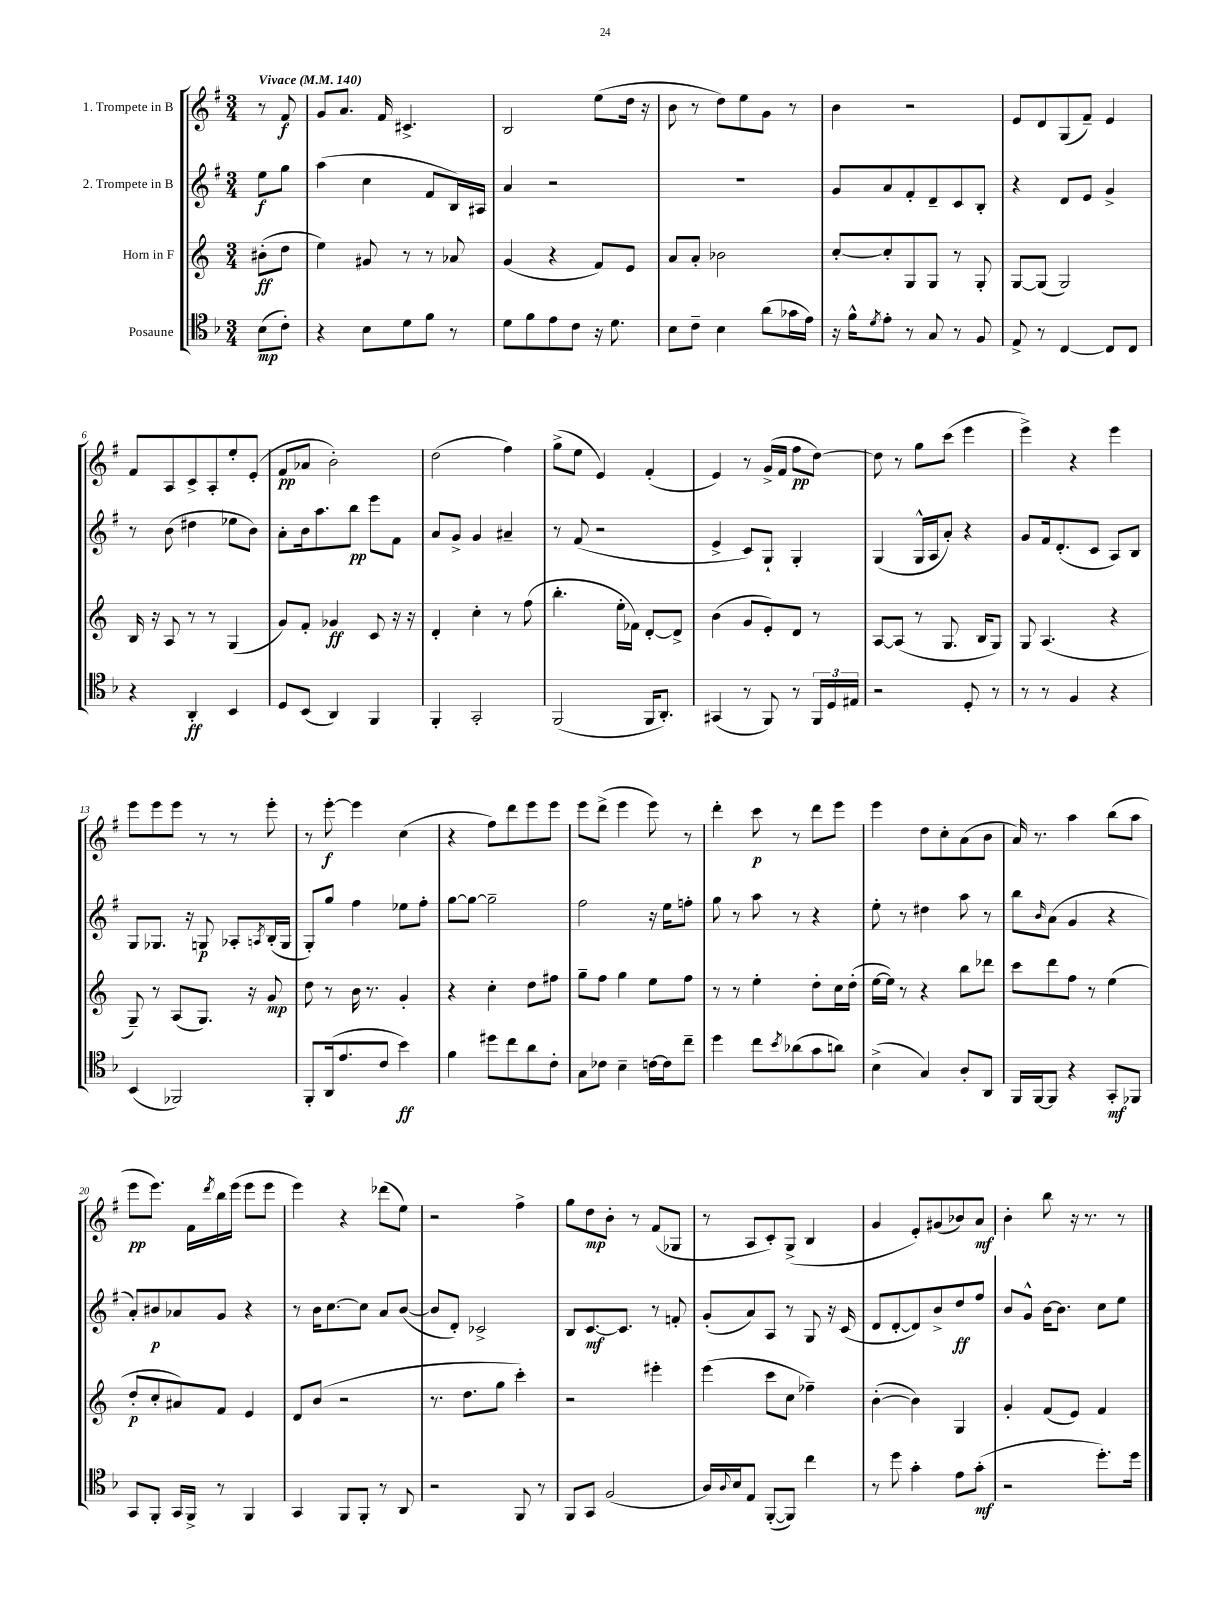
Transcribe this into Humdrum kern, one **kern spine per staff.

**kern	**dynam	**kern	**dynam	**kern	**dynam	**kern	**dynam
*part4	*part4	*part3	*part3	*part2	*part2	*part1	*part1
*staff4	*staff4	*staff3	*staff3	*staff2	*staff2	*staff1	*staff1
*I"Posaune	*	*I"Horn in F	*	*I"2. Trompete in B	*	*I"1. Trompete in B	*
*clefC4	*	*clefG2	*	*clefG2	*	*clefG2	*
*k[b-]	*	*k[]	*	*k[f#]	*	*k[f#]	*
*M3/4	*	*M3/4	*	*M3/4	*	*M3/4	*
*MM140	*	*MM140	*	*MM140	*	*MM140	*
=	=	=	=	=	=	=	=
!	!	!	!	!	!	!LO:TX:a:B:t=Vivace	!
(8B-\L	mp	(8b#X'\L	ff	8ee\L	f	8r	.
8c'\J)	.	8dd\J	.	8gg\J	.	8f#/	f
=1	=1	=1	=1	=1	=1	=1	=1
4r	.	4ee\)	.	(4aa\	.	8g/L	.
.	.	.	.	.	.	8.a/J	.
8B-\L	.	8g#X/	.	4cc\	.	.	.
.	.	.	.	.	.	16f#/	.
8d\	.	8r	.	.	.	4.c#X^/	.
8f\J	.	8r	.	8f#/L	.	.	.
8r	.	8a-X/	.	16B/L)	.	.	.
.	.	.	.	16A#X/JJ	.	.	.
=2	=2	=2	=2	=2	=2	=2	=2
8d\L	.	(4g/	.	4a/	.	2B/	.
8f\	.	.	.	.	.	.	.
8e\	.	4r	.	2r	.	.	.
8c\J	.	.	.	.	.	.	.
16r	.	8f/L)	.	.	.	(8ee\L	.
8.d\	.	.	.	.	.	.	.
.	.	8e/J	.	.	.	16dd\Jk	.
.	.	.	.	.	.	16r	.
=3	=3	=3	=3	=3	=3	=3	=3
8B-\L	.	8a/L	.	2.r	.	8b\	.
8c~\J	.	8a'/J	.	.	.	8r	.
4B-\	.	2b-X\	.	.	.	8dd\L)	.
.	.	.	.	.	.	8ee\	.
(8a\L	.	.	.	.	.	8g\J	.
16g-X\L	.	.	.	.	.	8r	.
16e\JJ)	.	.	.	.	.	.	.
=4	=4	=4	=4	=4	=4	=4	=4
16r	.	[8cc'/L	.	8g/L	.	4b\	.
16f^^\KL	.	.	.	.	.	.	.
8qd/	.	.	.	.	.	.	.
8e'\J	.	8cc'/]	.	8a/	.	.	.
8r	.	8G/	.	8f#'/	.	2r	.
8G/	.	8G/J	.	8d~/	.	.	.
8r	.	8r	.	8c/	.	.	.
8F/	.	8G'/	.	8B'/J	.	.	.
=5	=5	=5	=5	=5	=5	=5	=5
8E^/	.	[8G/L	.	4r	.	8e/L	.
8r	.	(8G/J]	.	.	.	8d/	.
[4C/	.	2G/)	.	8d/L	.	(8G/	.
.	.	.	.	8e/J	.	8f#~/J)	.
8C/L]	.	.	.	4g^/	.	4e/	.
8C/J	.	.	.	.	.	.	.
!!LO:LB:g=z
=6	=6	=6	=6	=6	=6	=6	=6
4r	.	16B/	.	8r	.	8f#/L	.
.	.	16r	.	.	.	.	.
.	.	8A/	.	(8b\	.	8A/	.
4AA'/	ff	8r	.	4dd#X\	.	8c^/	.
.	.	8r	.	.	.	8A'/	.
4BB-/	.	(4G/	.	8ee-X\L	.	8ee'/	.
.	.	.	.	8b\J)	.	(8e'/J	.
=7	=7	=7	=7	=7	=7	=7	=7
8D/L	.	8g/L)	.	8a'\L	.	8f#/L	pp
(8BB-/J	.	8f'/J	.	16b\k	.	8a-X/J	.
.	.	.	.	8.aa\	.	.	.
4AA/)	.	4g-X/	ff	.	.	2b'\)	.
.	.	.	.	8bb\J	pp	.	.
4FF/	.	8c/	.	8eee\L	.	.	.
.	.	16r	.	8f#\J	.	.	.
.	.	16r	.	.	.	.	.
=8	=8	=8	=8	=8	=8	=8	=8
4FF'/	.	4d'/	.	8a/L	.	(2dd\	.
.	.	.	.	8g^/J	.	.	.
2GG'/	.	4cc'\	.	4g/	.	.	.
.	.	8r	.	4a#X~/	.	4ff#\)	.
.	.	(8ff\	.	.	.	.	.
=9	=9	=9	=9	=9	=9	=9	=9
(2FF/	.	4.bb'\	.	8r	.	(8gg^\L	.
.	.	.	.	(8f#/	.	8ee\J	.
.	.	.	.	2r	.	4e/)	.
.	.	16ee'\LL	.	.	.	.	.
.	.	16f-X\JJ)	.	.	.	.	.
16FF/KL	.	[8d'/L	.	.	.	(4f#'/	.
8.AA'/J)	.	.	.	.	.	.	.
.	.	8d^/J]	.	.	.	.	.
=10	=10	=10	=10	=10	=10	=10	=10
(4GG#X/	.	(4b\	.	4e^/	.	4e/)	.
8r	.	8g/L	.	8c/L)	.	8r	.
8FF/)	.	8e'/)	.	8G`/J	.	(16g^/LL	.
.	.	.	.	.	.	16f#/JJ	.
8r	.	8d/J	.	4G'/	.	8ff#\L	pp
24FF/LL	.	8r	.	.	.	[8dd\J)	.
24D/	.	.	.	.	.	.	.
24E#X/JJ	.	.	.	.	.	.	.
=11	=11	=11	=11	=11	=11	=11	=11
2r	.	[8A/L	.	(4G/	.	8dd\]	.
.	.	(8A/J]	.	.	.	8r	.
.	.	8r	.	16G^^/LL	.	8gg\L	.
.	.	.	.	16A/J	.	.	.
.	.	8.G/	.	8a'/J)	.	(8ccc\J	.
8D'/	.	.	.	4r	.	4eee\	.
.	.	16B/KL	.	.	.	.	.
8r	.	8G/J)	.	.	.	.	.
=12	=12	=12	=12	=12	=12	=12	=12
8r	.	8G/	.	8g/L	.	4eee^\)	.
8r	.	(4.A/	.	16f#/k	.	.	.
.	.	.	.	(8.d'/	.	.	.
4F/	.	.	.	.	.	4r	.
.	.	.	.	8c/J	.	.	.
4r	.	4r	.	8A/L)	.	4eee\	.
.	.	.	.	8B/J	.	.	.
!!LO:LB:g=z
=13	=13	=13	=13	=13	=13	=13	=13
(4BB-/	.	8G~/)	.	8G/L	.	8eee\L	.
.	.	8r	.	8.G-X/J	.	8eee\	.
2FF-X/)	.	(8A/L	.	.	.	8eee\J	.
.	.	.	.	16r	.	.	.
.	.	8.G/J)	.	8Gn/	p	8r	.
.	.	.	.	8A-X'/L	.	8r	.
.	.	16r	.	.	.	.	.
.	.	.	.	8qAn/	.	.	.
.	.	8g/	mp	(16B'/L	.	8eee'\	.
.	.	.	.	16G/JJ	.	.	.
=14	=14	=14	=14	=14	=14	=14	=14
8FF'/L	.	8dd\	.	8G'/L)	.	8r	.
(16AA/k	.	8r	.	8gg/J	.	[8eee'\	f
8.e/	.	.	.	.	.	.	.
.	.	16b\	.	4ff#\	.	4eee\]	.
.	.	8.r	.	.	.	.	.
8c/J	.	.	.	.	.	.	.
4b-\)	ff	4g'/	.	8ee-X\L	.	(4cc\	.
.	.	.	.	8ff#'\J	.	.	.
=15	=15	=15	=15	=15	=15	=15	=15
4f\	.	4r	.	[8gg\L	.	4r	.
.	.	.	.	8gg\J_	.	.	.
8dd#X\L	.	4cc'\	.	2gg~\]	.	8ff#\L)	.
8cc\	.	.	.	.	.	8ddd\	.
8a\	.	8dd\L	.	.	.	8eee\	.
8c'\J	.	8ff#X\J	.	.	.	8eee\J	.
=16	=16	=16	=16	=16	=16	=16	=16
8G\L	.	8gg~\L	.	2ff#\	.	8eee\L	.
8c-X\J	.	8ff\J	.	.	.	(8ddd^\J	.
4B-~\	.	4gg\	.	.	.	4eee\	.
[16cn\LL	.	8ee\L	.	16r	.	8eee\)	.
16c\J]	.	.	.	16ee\KL	.	.	.
8cc~\J	.	8ff\J	.	8ffn'\J	.	8r	.
=17	=17	=17	=17	=17	=17	=17	=17
4dd\	.	8r	.	8gg\	.	4ddd'\	.
.	.	8r	.	8r	.	.	.
8cc\L	.	4ee'\	.	8aa\	.	8ccc\	p
8qb-/	.	.	.	.	.	.	.
(8a-X\	.	.	.	8r	.	8r	.
8g\	.	8dd'\L	.	4r	.	8ddd\L	.
8an\J)	.	16cc\L	.	.	.	8eee\J	.
.	.	(16dd'\JJ	.	.	.	.	.
=18	=18	=18	=18	=18	=18	=18	=18
(4B-^\	.	[16ee\LL	.	8ee'\	.	4eee\	.
.	.	16ee\JJ])	.	.	.	.	.
.	.	8r	.	8r	.	.	.
4G/)	.	4r	.	4dd#X\	.	8dd\L	.
.	.	.	.	.	.	8cc'\	.
8A'/L	.	8bb\L	.	8aa\	.	(8a\	.
8AA/J	.	8ddd-X\J	.	8r	.	8b\J	.
=19	=19	=19	=19	=19	=19	=19	=19
16FF/LL	.	8ccc\L	.	8bb\L	.	16a/)	.
[16FF/J	.	.	.	.	.	8.r	.
.	.	.	.	16qqb/	.	.	.
8FF/J]	.	8ddd\	.	(8a\J	.	.	.
4r	.	8ff\J	.	4g/	.	4aa\	.
.	.	8r	.	.	.	.	.
8GG'/L	mf	(4ee\	.	4r	.	(8bb\L	.
8FF-X/J	.	.	.	.	.	8aa\J	.
!!LO:LB:g=z
=20	=20	=20	=20	=20	=20	=20	=20
8GG/L	.	8dd'/L	p	8a'/L)	.	8eee\L	pp
8FF'/J	.	8cc'/	.	8b#X/	p	8.eee\J)	.
16GG/LL	.	8a#X/)	.	8a-X/	.	.	.
16FF^/JJ	.	.	.	.	.	16f#\LL	.
.	.	.	.	.	.	8qddd/	.
8r	.	8f/J	.	8g/J	.	16bb\	.
.	.	.	.	.	.	(16eee\JJ	.
4FF/	.	4e/	.	4r	.	8eee\L	.
.	.	.	.	.	.	8eee\J	.
=21	=21	=21	=21	=21	=21	=21	=21
4GG/	.	8d/L	.	8r	.	4eee\)	.
.	.	(8b/J	.	16b\KL	.	.	.
.	.	.	.	[8.cc\	.	.	.
8FF/L	.	2r	.	.	.	4r	.
8FF'/J	.	.	.	8cc\J]	.	.	.
8r	.	.	.	8a/L	.	(8ddd-X\L	.
8AA/	.	.	.	([8b/J	.	8ee\J)	.
=22	=22	=22	=22	=22	=22	=22	=22
2r	.	8.r	.	8b/L]	.	2r	.
.	.	.	.	8d'/J)	.	.	.
.	.	8.dd\L	.	.	.	.	.
.	.	.	.	2c-X^/	.	.	.
.	.	8gg\J	.	.	.	.	.
8FF/	.	4ccc'\)	.	.	.	4ff#^\	.
8r	.	.	.	.	.	.	.
=23	=23	=23	=23	=23	=23	=23	=23
8FF/L	.	2r	.	8B/L	.	8gg\L	.
8GG/J	.	.	.	[8.c/	mf	8dd\	mp
(2F/	.	.	.	.	.	8b'\J	.
.	.	.	.	8.c/J]	.	.	.
.	.	.	.	.	.	8r	.
.	.	4eee#X'\	.	8r	.	(8f#/L	.
.	.	.	.	8fn'/	.	8G-X/J	.
=24	=24	=24	=24	=24	=24	=24	=24
16A/LL)	.	(4eee\	.	(8g'/L	.	8r	.
8qqA/	.	.	.	.	.	.	.
16B-/J	.	.	.	.	.	.	.
8E/J	.	.	.	8a/)	.	8A/L	.
([8FF'/L	.	8ccc\L	.	8A/J	.	8c'/)	.
8FF/J])	.	8cc\J	.	8r	.	(8G^/J	.
4cc\	.	4ff-X~\)	.	8G/	.	4B/	.
.	.	.	.	16r	.	.	.
.	.	.	.	(16c/	.	.	.
=25	=25	=25	=25	=25	=25	=25	=25
8r	.	([4b'\	.	8d/L	.	4g/	.
8dd\	.	.	.	[8d'/	.	.	.
4g'\	.	4b\])	.	8d/])	.	8e'/L)	.
.	.	.	.	8b^/	.	(8g#X/	.
8e\L	.	4G/	.	8dd/	ff	8b-X/)	.
(8g'\J	mf	.	.	8ff#/J	.	8a/J	mf
=26	=26	=26	=26	=26	=26	=26	=26
2r	.	4g'/	.	8b/L	.	4b'\	.
.	.	.	.	8g^^/J	.	.	.
.	.	(8f/L	.	[16b\KL	.	8bb\	.
.	.	.	.	8.b\J]	.	.	.
.	.	8e/J)	.	.	.	16r	.
.	.	.	.	.	.	8.r	.
8.dd'\L)	.	4f/	.	8cc\L	.	.	.
.	.	.	.	8ee\J	.	8r	.
16dd\Jk	.	.	.	.	.	.	.
==	==	==	==	==	==	==	==
*-	*-	*-	*-	*-	*-	*-	*-
